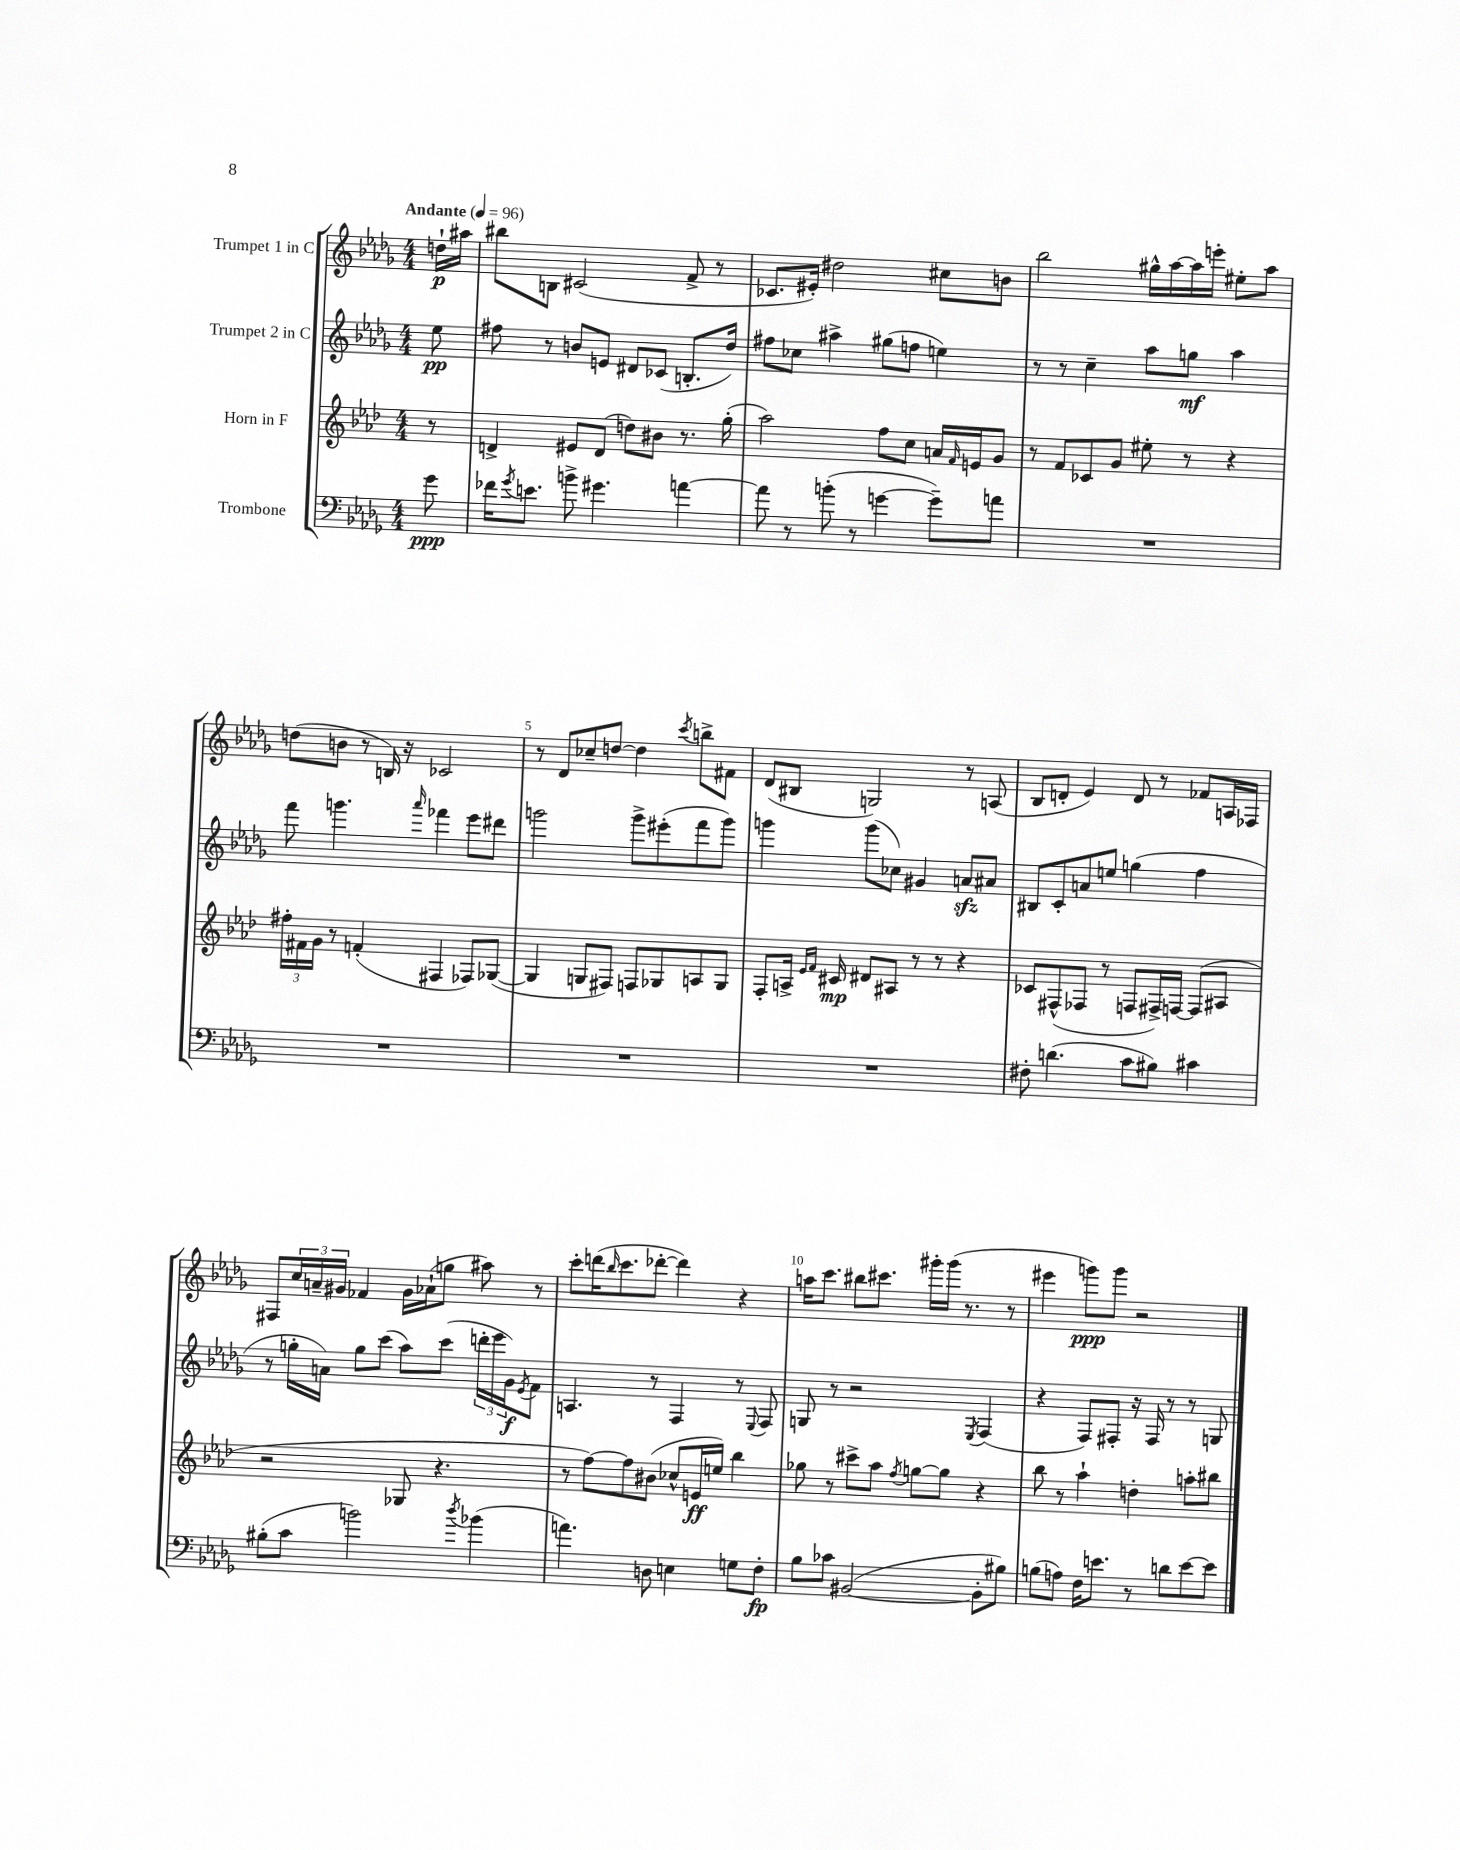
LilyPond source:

<<
\new StaffGroup <<
\new Staff = "s0" \with { instrumentName = "Trumpet 1 in C" } {
    \clef treble \key des \major \numericTimeSignature \time 4/4 \partial 8 \tempo "Andante" 4 = 96
    d''16-!\p ais''16 |
    bis''8 b8 cis'2( f'8-> r8 |
    ces'8. eis'16-.) dis''2 cis''8 b'8 |
    bes''2 gis''16-^ aes''16~ aes''16 e'''16-. eis''8-. aes''8 |
    d''8( b'8 r8 b16) r16 ces'2 |
    r8 des'8 ces''8-- d''8~ d''4 \acciaccatura { c'''8 } b''8-> fis'8 |
    des'8( bis8 g2) r8 a8( |
    bes8 d'8-. ees'4) d'8 r8 fes'8 a16 fes16 |
    fis8 \tuplet 3/2 { c''16 a'16-- gis'16 } fes'4 gis'16 aes'16-!( g''8 ais''8) r8 |
    c'''8-. d'''16( \grace { bes''16 } c'''8. des'''8~-. des'''4) r4 |
    a''16 c'''8. bis''8 cis'''8. gis'''16-. gis'''16( r8. r8 |
    eis'''4 g'''8\ppp) g'''8 r2 \bar "|." |
}
\new Staff = "s1" \with { instrumentName = "Trumpet 2 in C" } {
    \clef treble \key des \major \numericTimeSignature \time 4/4 \partial 8
    ees''8\pp |
    fis''8 r8 b'8 e'8 dis'8 ces'8( b8.-. des''16) |
    fis''8 ces''8 ais''4-> gis''8( f''8 e''4) |
    r8 r8 c''4-- aes''8 g''8\mf aes''4 |
    f'''8 g'''4. \grace { aes'''16 } fes'''4 ees'''8 dis'''8 |
    g'''2 g'''8-> eis'''8-.( f'''8 g'''8) |
    g'''4 g'''8( ces''8) gis'4 a'8\sfz ais'8 |
    bis8 c'8-. a'8 e''8 g''4( f''4 |
    r8 g''16-. a'16) g''8 c'''8( aes''8) c'''8( \tuplet 3/2 { d'''16-. ees'''16 ges'16\f) } \acciaccatura { ees'8 } f'8 |
    a4. r8 f4 r8 \appoggiatura { ees8 } f8 |
    g8 r8 r2 \acciaccatura { ees8 } f4( |
    r4 f8) fis8-. r16 fis16 r8 r8 g8 \bar "|." |
}
\new Staff = "s2" \with { instrumentName = "Horn in F" } {
    \clef treble \key aes \major \numericTimeSignature \time 4/4 \partial 8
    r8 |
    d'4-> eis'8 d'8( d''8) bis'8 r8. g''16-.( |
    aes''2) f''8 c''8 a'16 \grace { f'16 } e'16 g'8 |
    r8 f'8 ces'8 g'8 eis''8-. r8 r4 |
    \tuplet 3/2 { fis''16-. fis'16 g'16 } r8 f'4-.( fis4 fes8) ges8~( |
    ges4 g8 fis8) f8 ges8 a8 ges8 |
    f8-. a16-> \grace { ees'16 f'16 } cis'16\mp dis'8 ais8 r8 r8 r4 |
    ces'8 fis8-^( fes8 r8 f8 fis16->) f16~ f8( ais8 |
    r2 ges8 r4. |
    r8 f''8~) f''8 bis'8( ces''8-^ e'16\ff e''16) bes''4 |
    ges''8 r8 cis'''8-> aes''8 \acciaccatura { f''8 } g''8~ g''8 r4 |
    bes''8 r8 aes''4-! d''4-. a''8-. bis''8 \bar "|." |
}
\new Staff = "s3" \with { instrumentName = "Trombone" } {
    \clef bass \key des \major \numericTimeSignature \time 4/4 \partial 8
    ges'8\ppp |
    fes'16 \acciaccatura { ges'8 } e'8. b'8-> gis'4. a'4~ |
    a'8 r8 b'8-.( r8 g'4~ g'8--) a'8 |
    R1 |
    R1 |
    R1 |
    R1 |
    fis8-. d'4.( c'8 bis8) cis'4 |
    bis8-.( c'8 b'2) \acciaccatura { des''8 } bes'4( |
    a'4.) d8 e4 g8 f8-.\fp |
    bes8 ces'8 bis,2~( bis,8-. bis8) |
    b8( a8) f16 e'8. r8 d'8 e'8~ e'8 \bar "|." |
}
>>
>>
\layout { \context { \Score \override BarNumber.break-visibility = ##(#f #t #t) barNumberVisibility = #(every-nth-bar-number-visible 5) } }
